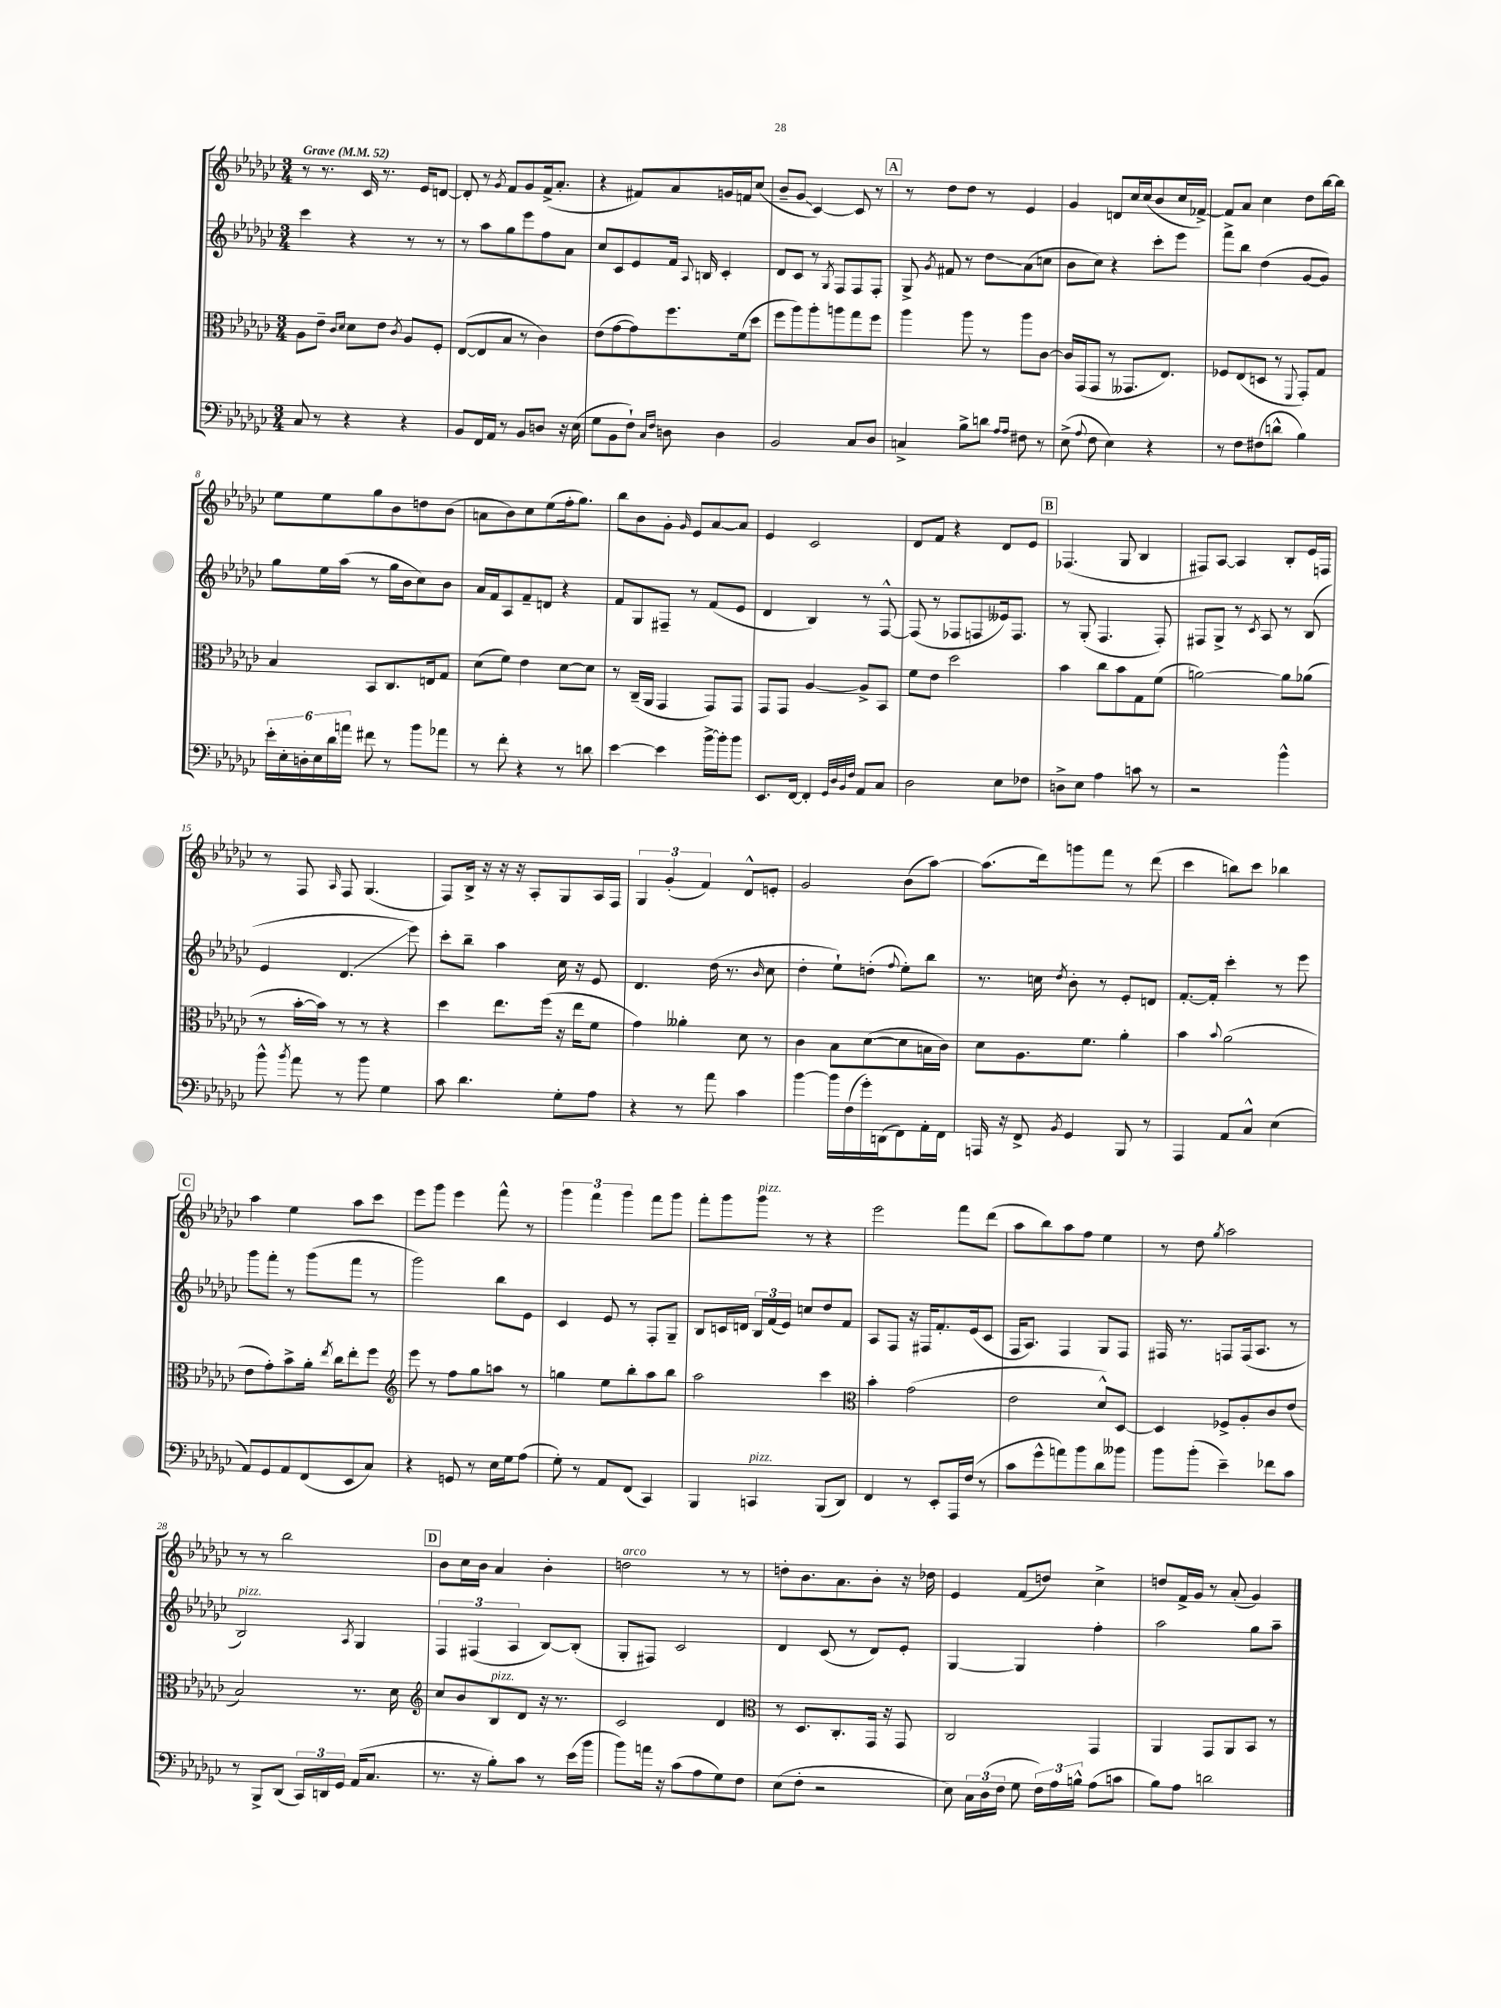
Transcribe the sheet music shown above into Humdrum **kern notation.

**kern	**kern	**kern	**kern
*staff4	*staff3	*staff2	*staff1
*clefF4	*clefC3	*clefG2	*clefG2
*k[b-e-a-d-g-c-]	*k[b-e-a-d-g-c-]	*k[b-e-a-d-g-c-]	*k[b-e-a-d-g-c-]
*M3/4	*M3/4	*M3/4	*M3/4
*MM52	*MM52	*MM52	*MM52
8C-	8A-	4ccc-	8r
8r	8e-~	.	8.r
.	16qqc-	.	.
.	16qqd-	.	.
4r	8d-	4r	.
.	.	.	16c-
.	8e-	.	8.r
.	8qc-	.	.
4r	8A-	8r	.
.	.	.	16e-
.	8F'	8r	[8d
=	=	=	=
8BB-	([8E-	8r	8d']
16FF	8E-]	8aa-	8r
16AA-	.	.	.
.	.	.	8qg-
8r	8B-	8gg-	8f
8BB-	8r	8eee-	8g-
8D	4c-)	8ff	(16f^
.	.	.	8.a-'
16r	.	8a-	.
(16E-	.	.	.
=	=	=	=
8G-	(8e-	8cc-	4r
8BB-	[8g-	8c-	.
8F`)	8g-])	8e-	8f#)
16qqC-	.	.	.
16qqF	.	.	.
8D	8.ff	16f	8a-
.	.	8qqA-	.
.	.	16B	.
4D	.	4c-'	16g
.	(16f	.	16f
.	8dd-	.	(8cc-
=	=	=	=
2BB-	8ff	8d-	8b-~
.	8aa-)	8c-	8g-
.	8aa-'	8r	[4c-)
.	.	8qG-	.
.	8aa	8F	.
8C-	8gg-	8F	8c-]
8D-	8ff	8F'	8r
=	=	=	=
4C^	4aa-	8G-^	8r
.	.	8qg-	.
.	.	8f#	8dd-
8B-^	8aa-	8r	8dd-
8d	8r	8dd-	8r
16qqA-	.	.	.
16qqA-	.	.	.
8F#	8aa-	(8a-	4e-
8r	[8c-	8cc	.
=	=	=	=
(8E-^	16c-]	8b-	4g-
.	(16GG-	.	.
8qqA-	.	.	.
8F	8GG-	8cc-)	.
4E-)	8r	4r	8d
.	8.GG--	.	16cc-
.	.	.	(16cc-
4r	.	8ccc-'	8b-
.	8.E-)	.	.
.	.	8eee-	16cc-
.	.	.	[16f-^)
=	=	=	=
8r	8F-	8fff^	8f-]
8F	(8E-	8bb-	8a-
(8F#	8D	(4dd-	4cc-
8d^^	8r	.	.
.	8qqFF	.	.
4B-)	8GG-')	[8g-	8dd-
.	8G-	8g-])	[16bb-
.	.	.	16bb-]
=	=	=	=
24e-'	4B-	8gg-	8ee-
24E-'	.	.	.
24D'	.	.	.
24E-	.	16ee-	8ee-
24d-	.	.	.
.	.	(16aa-	.
24a	.	.	.
8f#	8BB-	8r	8gg-
8r	8.C-	16gg-	8b-
.	.	16b-	.
8b-	.	8cc-)	8dd
.	16E	.	.
8a-	8G-	8b-	(8b-
=	=	=	=
8r	(8d-	16a-	8a
.	.	16f	.
8f'	8f)	8A-	8b-)
4r	4e-	8f~	8cc-
.	.	8d	(8ee-
8r	[8d-	4r	16ff'
.	.	.	8.gg-)
8d	8d-]	.	.
=	=	=	=
[4e-	8r	8f	8bb-
.	(16C-~	8G-	8b-
.	16AA-	.	.
4e-]	4GG-	8F#~	8g-'
.	.	.	16qqg-
.	.	8r	8e-
[16b-^	8GG-)	(8f	[8a-
16b-']	.	.	.
8b-	8GG-	8e-	8a-]
=	=	=	=
8.EE-	8GG-	4d-	4e-
.	8GG-	.	.
[16FF	.	.	.
4FF']	[4A-	4B-)	2c-
32qqGG-	.	.	.
32qqD-	.	.	.
32qqBB-	.	.	.
32qqF	.	.	.
8AA-	8A-^]	8r	.
8C-	8BB-	[8F^^	.
=	=	=	=
2D-	8f	(8F]	8d-
.	8e-	8r	8f
.	2dd-	8F-	4r
.	.	8F	.
8E-	.	16e--)	8d-
.	.	8.F	.
8F-	.	.	8e-
=	=	=	=
8D^	4b-	8r	(4.F-
8E-	.	(8G-'	.
4A-	8cc-	4.F	.
.	8b-	.	8G-
8c	8G-	.	4B-
8r	(8f	8F')	.
=	=	=	=
2r	[2a)	8F#	8F#)
.	.	8G-^	[8A-
.	.	8r	4A-]
.	.	8qc-	.
.	.	8A-	.
4b-^^	8a]	8r	8B-'
.	(8a-	(8B-	16e-
.	.	.	16F
=	=	=	=
8b-^^	8r	4e-	8r
8qb-	.	.	.
8a-	[16b-'	.	8F
.	16b-])	.	.
.	.	.	16qqA-
8r	8r	4.d-	8F
8b-	8r	.	(4.G-
4G-	4r	.	.
.	.	8eee-)	.
=	=	=	=
8c-	4dd-	8ccc-'	8F)
4.d-	.	8bb-~	16B-^
.	.	.	16r
.	8.ee-	4aa-	16r
.	.	.	16r
.	.	.	8A-'
.	(16ff	.	.
8G-'	16r	16cc-	8G-
.	16ee-	16r	.
8A-	8f	8e-	16A-
.	.	.	16F
=	=	=	=
4r	4g-)	4.d-	6G-
.	.	.	(6g-'
8r	4a--'	.	.
.	.	.	6f)
8a-	.	(16dd-	.
.	.	8.r	.
4c-	8d-	.	8d-^^
.	.	16qqb-	.
.	8r	8cc-	8e'
=	=	=	=
[4b-	4c-	4dd-'	2g-
16b-]	8B-	8ee-`)	.
(16F	.	.	.
16g-')	([8d-	(8dd'	.
(16DD	.	.	.
.	.	8qqff	.
8FF)	8d-]	8ee-')	(8b-
16AA-'	16B	8bb-	[8aa-)
16FF	16c-)	.	.
=	=	=	=
16AAA	8d-	8.r	(8.aa-]
16r	.	.	.
8FF^	8.A-	.	.
.	.	16cc	16ddd-)
8qBB-	.	8qdd-	.
4GG-	.	8b-'	8ggg
.	8.f	.	.
.	.	8r	8fff
8BBB-	4a-'	8e-'	8r
8r	.	8d	(8ddd-
=	=	=	=
4AAA-	4b-	[8.f'	4ccc-
.	.	16f']	.
.	8qqb-	.	.
8AA-	(2a-	4ccc-'	8bb)
8C-^^	.	.	8ccc-
(4E-	.	8r	4bb-
.	.	8eee-	.
=	=	=	=
8AA-)	8e-	8ggg-	4aa-
8GG-	8g-')	8fff'	.
8AA-	8b-^	8r	4ee-
(8FF	16a-'	(8ggg-	.
.	8qee-	.	.
.	16cc-	.	.
8EE-	8ee-'	8fff	8aa-
8C-)	8ff	8r	8ccc-
=	=	=	=
*	*clefG2	*	*
4r	8eee-	2ggg-)	8eee-
.	8r	.	8ggg-
8GG	8ff	.	4eee-
8r	8gg-	.	.
16E-	8aa	8bb-	8fff^^
16G-	.	.	.
(8A-	8r	8e-	8r
=	=	=	=
8G-')	4gg	4c-	6ggg-
8r	.	.	.
.	.	.	6fff
8AA-	8ee-	8e-	.
.	.	.	6ggg-
(8FF	8bb-'	8r	.
4CC-)	8aa-	8F'	8fff
.	8bb-	8G-~	8ggg-
=	=	=	=
4BBB-	2aa-	8B-	8fff'
.	.	16c	8ggg-
.	.	16d	.
4CC	.	24B-	8ggg-
.	.	(24f	.
.	.	24e-)	.
.	.	8cc	8r
(8BBB-	4ccc-	8dd-	4r
8DD-)	.	8f	.
=	=	=	=
*	*clefC3	*	*
4FF	4b-'	8A-	2eee-
.	.	8F	.
8r	(2g-	16r	.
.	.	16F#	.
8EE-'	.	8.f'	.
16AAA-	.	.	8fff
(16F	.	(16e-	.
8r	.	8c-	(8ddd-
=	=	=	=
8c-	2e-	16F	8aa-
.	.	8.A-)	.
8g-^^	.	.	8bb-)
8a)	.	4F	8aa-
8b-	.	.	8ff
8d-	8d-^^)	8G-	4ee-
8b--	[8D-	8F	.
=	=	=	=
8b-	4D-]	16F#	8r
.	.	8.r	.
(8b-'	.	.	8dd-
.	.	.	8qgg-
4e-~)	8F-^	8F	2aa-
.	8A-'	(16F	.
.	.	8.A-	.
8f-	8c-	.	.
8c-	(8e-	8r	.
=	=	=	=
8r	2B-)	2B-)	8r
8BBB-^	.	.	8r
(8DD-	.	.	2bb-
24CC-)	.	.	.
24DD	.	.	.
24GG-	.	.	.
.	.	8qA-	.
(16AA-	8.r	4G-	.
8.C-	.	.	.
.	16d-	.	.
=	=	=	=
*	*clefG2	*	*
8.r	8cc-	6F	8b-
.	8b-	.	16cc-
.	.	(6F#	.
16r	.	.	16b-
8B-')	8B-	.	4a-
.	.	6A-	.
8c-	8d-	.	.
8r	16r	[8B-)	4b-'
.	8.r	.	.
(16e-	.	(8B-']	.
16b-	.	.	.
=	=	=	=
8b-)	2c-	8G-'	2dd
16a	.	8F#)	.
16r	.	.	.
(8c-	.	2c-	.
8A-	.	.	.
8G-)	4d-	.	8r
8F	.	.	8r
=	=	=	=
*	*clefC3	*	*
(8E-	8r	4d-	8dd'
8F'	8.D-	.	8.b-
2r	.	(8c-	.
.	8.C-'	.	8.a-
.	.	8r	.
.	16GG-	8d-)	8b-'
.	16r	.	.
.	8GG-	8e-'	16r
.	.	.	16dd-
=	=	=	=
8E-)	2C-	[4G-	4e-
24C-	.	.	.
(24D-	.	.	.
24F	.	.	.
8G-	.	4G-]	(8f
24F)	.	.	8dd)
24A-	.	.	.
24B^^	.	.	.
(8A-	4GG-	4ff'	4cc-^
8c	.	.	.
=	=	=	=
8B-)	4AA-	2aa-	8dd
8A-	.	.	16f^
.	.	.	16g-
2d	8GG-	.	8r
.	8AA-	.	(8a-'
.	8BB-	8gg-	4g-)
.	8r	8aa-~	.
==	==	==	==
*-	*-	*-	*-
